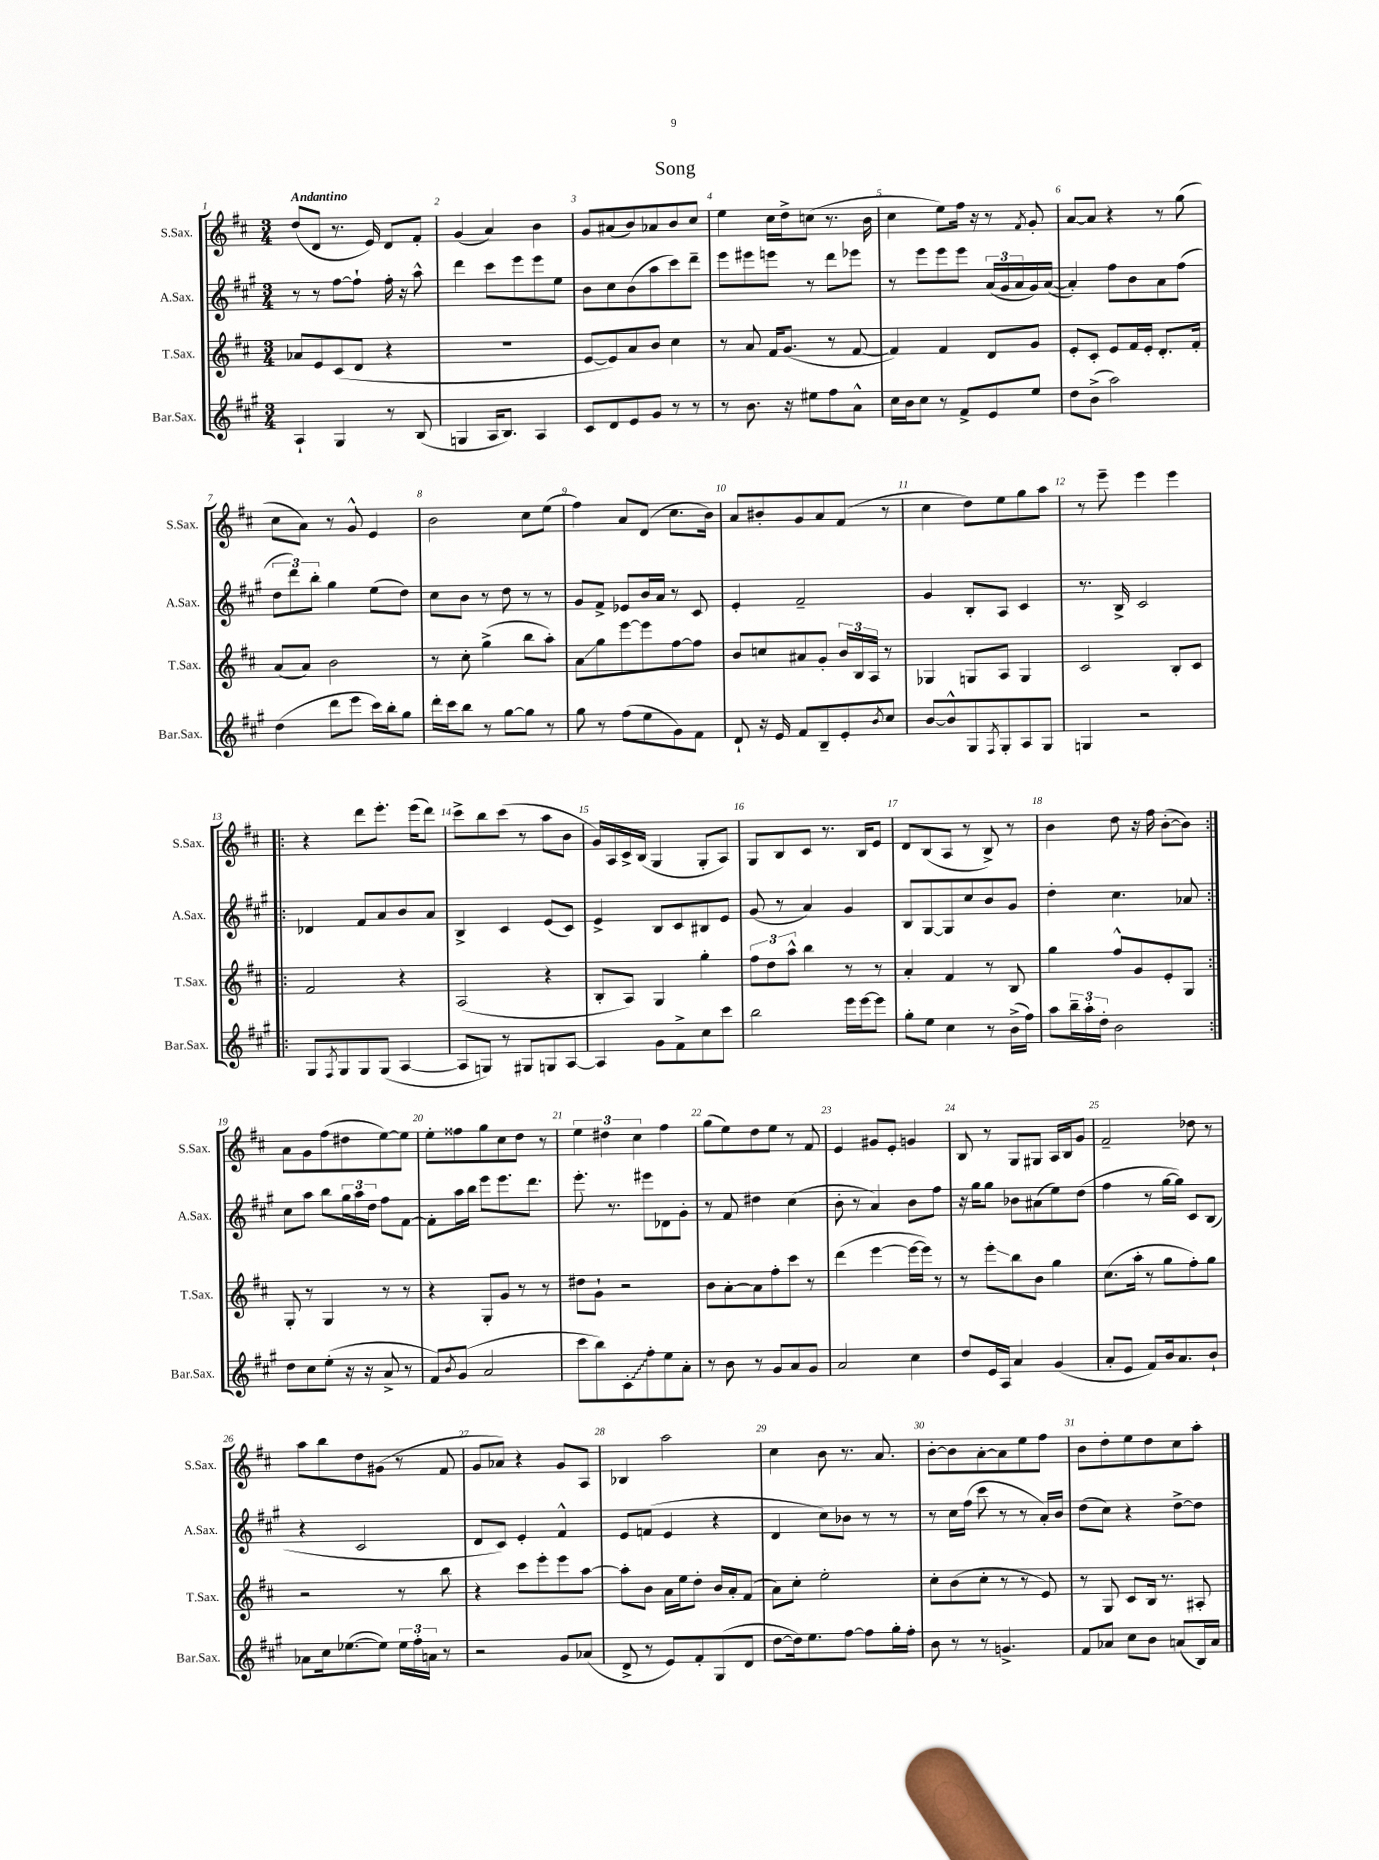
\header { title = "Song" }
<<
\new StaffGroup <<
\new Staff = "s0" \with { instrumentName = "S.Sax." shortInstrumentName = "S.Sax." } {
    \clef treble \key d \major \numericTimeSignature \time 3/4 \tempo "Andantino"
    d''8( d'8 r8. e'16) d'8 fis'8-. |
    g'4( a'4) b'4 |
    g'8 ais'8( b'8) aes'8 b'8 cis''8 |
    e''4 cis''16 d''16-> c''8( r8. b'16 |
    cis''4 e''8) fis''16 r16 r8 \acciaccatura { fis'8 } g'8-. |
    a'8~ a'8 r4 r8 g''8( |
    cis''8 a'8) r8 g'8-^ e'4 |
    b'2 cis''8 e''8( |
    fis''4) a'8 d'8( cis''8. b'16) |
    a'8 bis'8-. g'8 a'8 fis'8( r8 |
    cis''4 d''8) e''8 g''8 a''8 |
    r8 e'''8-- e'''4 e'''4 |
    \repeat volta 2 { r4 d'''8 e'''8.-. e'''16( d'''8) |
    cis'''8-> b''8 cis'''8( r8 a''8 b'8 |
    g'16) a16 cis'16-> b16( g4 g8-. a8) |
    g8 b8 cis'8 r8. b16 e'8 |
    d'8 b8( a8 r8 b8->) r8 |
    b'4 d''8 r16 fis''16 b'8~-.( b'8) | }
    a'8 g'8 fis''8( dis''8 e''8~) e''8 |
    e''8-. fisis''8 g''8 cis''8 d''8 r8 |
    \tuplet 3/2 { e''4 dis''4 cis''4 } fis''4 |
    g''8( e''8) d''8 e''8 r8 fis'8 |
    e'4 gis'8 e'8-. g'4 |
    b8 r8 g8 gis8 a16 b16 g'8 |
    fis'2-- des''8 r8 |
    a''8 b''8 d''8 gis'8( r8 fis'8 |
    g'8 aes'8) r4 g'8 a8 |
    bes4 a''2 |
    cis''4 b'8 r8. a'8. |
    b'8~-. b'8 a'8~-. a'8 e''8 fis''8 |
    b'8 d''8-. e''8 d''8 cis''8 a''8-. \bar "|." |
}
\new Staff = "s1" \with { instrumentName = "A.Sax." shortInstrumentName = "A.Sax." } {
    \clef treble \key a \major \numericTimeSignature \time 3/4
    r8 r8 fis''8~ fis''8-! fis''16-. r16 a''8-^ |
    d'''4 cis'''8 e'''8 e'''8 e''8 |
    b'8 cis''8 b'8( a''8 cis'''8) d'''8-- |
    e'''8 eis'''8 e'''8 r8 d'''8 ees'''8 |
    r8 e'''8 e'''8 e'''8 \tuplet 3/2 { a'16( gis'16 a'16 } gis'16) a'16~( |
    a'4-.) fis''8 b'8 a'8 fis''8( |
    \tuplet 3/2 { d''8 d'''8) b''8-. } gis''4 e''8( d''8) |
    cis''8 b'8 r8 d''8 r8 r8 |
    gis'8 fis'8-> ees'8 b'16 a'16 r8 cis'8 |
    e'4-. fis'2-- |
    gis'4 b8-. a8 cis'4 |
    r8. b16-> cis'2 |
    \repeat volta 2 { des'4 fis'8 a'8 b'8 a'8 |
    b4-> cis'4 e'8( cis'8) |
    e'4-> b8 cis'8 bis8 e'8 |
    gis'8( r8 a'4) gis'4 |
    b8 gis8~ gis8 cis''8 b'8 gis'8 |
    d''4-. cis''4. aes'8 | }
    cis''8 a''8 b''8 \tuplet 3/2 { gis''16 a''16 d''16 } fis''8 fis'8~ |
    fis'8-. a''16 b''16 e'''8 e'''8. d'''8. |
    e'''8.-. r8. eis'''8 des'8 gis'8-. |
    r8 fis'8 dis''4 cis''4( |
    b'8-. r8 a'4) b'8 fis''8 |
    r16 gis''16 gis''8 bes'8 ais'8( e''8) d''8( |
    fis''4 r8 gis''16~ gis''16) cis'8 b8( |
    r4 cis'2 |
    d'8 cis'8) e'4-. fis'4-^ |
    e'8 f'8( e'4 r4 |
    d'4 cis''8) bes'8 r8 r8 |
    r8 cis''16 fis''16( cis'''8 r8 r8 a'16-.) b'16 |
    d''8( cis''8) r4 d''8~-> d''8 \bar "|." |
}
\new Staff = "s2" \with { instrumentName = "T.Sax." shortInstrumentName = "T.Sax." } {
    \clef treble \key d \major \numericTimeSignature \time 3/4
    aes'8 e'8 cis'8( d'8 r4 |
    R2. |
    e'8~ e'8) a'8 b'8 cis''4 |
    r8 a'8 fis'16 g'8.( r8 fis'8~ |
    fis'4) fis'4 d'8 g'8 |
    e'8-. cis'8-. e'8 fis'16 e'16-. d'8.-. fis'16-. |
    a'8( a'8) b'2 |
    r8 cis''8-. g''4->( b''8 a''8-.) |
    a'8\glissando g''8 e'''8~ e'''8 fis''8~ fis''8 |
    b'8 c''8 ais'8 g'8-. \tuplet 3/2 { b'16 b16 a16 } r8 |
    ges4 g8 a8 g4 |
    cis'2 b8-. cis'8 |
    \repeat volta 2 { fis'2 r4 |
    a2( r4 |
    b8-. a8) g4 g''4-. |
    \tuplet 3/2 { fis''8 d''8 a''8-^ } b''4 r8 r8 |
    a'4-. fis'4 r8 b8 |
    g''4 fis''8-^ g'8 e'8-. g8 | }
    g8-. r8 g4 r8 r8 |
    r4 g8-. g'8 r8 r8 |
    dis''8 g'8-! r2 |
    b'8 a'8~-. a'8 fis''8-. cis'''8 r8 |
    d'''4( e'''4~ e'''16~ e'''16) r8 |
    r8 e'''8-.\glissando b''8 b'8 g''4 |
    cis''8.( a''16-. r8 g''8 fis''8-.) g''8 |
    r2 r8 b''8 |
    r4 cis'''8 e'''8-. e'''8 a''8~ |
    a''8-. b'8 a'16 e''16 d''8-. b'16 a'16-. fis'8( |
    a'8) cis''8-. e''2-. |
    cis''8-. b'8( cis''8-. r8 r8 e'8) |
    r8 g8 cis'8 b16 r8. ais8-. \bar "|." |
}
\new Staff = "s3" \with { instrumentName = "Bar.Sax." shortInstrumentName = "Bar.Sax." } {
    \clef treble \key a \major \numericTimeSignature \time 3/4
    a4-! gis4 r8 b8( |
    g4 a16 b8.) a4 |
    cis'8 d'8 e'8 gis'8 r8 r8 |
    r8 b'8. r16 eis''8 fis''8 a'8-^ |
    cis''16 b'16 cis''8 r8 fis'8-> e'8 e''8 |
    d''8 b'8->( a''2) |
    d''4( d'''8 e'''8 cis'''16) b''16-. gis''8 |
    d'''16-. cis'''16 b''8 r8 gis''8~ gis''8 r8 |
    gis''8 r8 fis''8( e''8 gis'8) fis'8 |
    d'8-! r16 e'16 fis'8 b8-- e'8-. \acciaccatura { b'8 } cis''8 |
    b'8~ b'8-^ gis8 \acciaccatura { fis8 } gis8-. a8 gis8 |
    g4 r2 |
    \repeat volta 2 { gis8 \acciaccatura { fis8 } gis8 gis8 gis8( a4~ |
    a8 g8) r8 gis8 g8 a8~ |
    a4 gis'8 fis'8-> cis''8 cis'''8 |
    b''2 e'''16 e'''16~ e'''8 |
    gis''8-. e''8 cis''4 r8 b'16->( fis''16) |
    a''8 \tuplet 3/2 { b''16-- a''16-. d''16-. } b'2 | }
    d''8 cis''8 e''8-.( r16 r16 a'8-> r8 |
    fis'8) \acciaccatura { b'8 } gis'8( a'2 |
    cis'''8 b''8) \once \override Glissando.style = #'zigzag cis'8-.\glissando fis''8-. e''8 a'8-. |
    r8 b'8 r8 gis'8 a'8 gis'8 |
    a'2 cis''4 |
    d''8 e'16 a16 a'4 gis'4( |
    a'8-. e'8 fis'8) b'16 a'8. b'8-! |
    aes'8 cis''16 ees''8.~( ees''8) \tuplet 3/2 { ees''16 fis''16-. a'16 } r8 |
    r2 gis'8 aes'8( |
    d'8-> r8 e'8) fis'8-. gis8( d'8 |
    d''8~ d''16) e''8. fis''8~ fis''8 gis''16-. fis''16-. |
    b'8 r8 r8 g'4.-> |
    fis'8 aes'8 cis''8 b'8 a'8( b16) a'16 \bar "|." |
}
>>
>>
\layout { \context { \Score \override BarNumber.break-visibility = ##(#f #t #t) barNumberVisibility = #all-bar-numbers-visible } }
